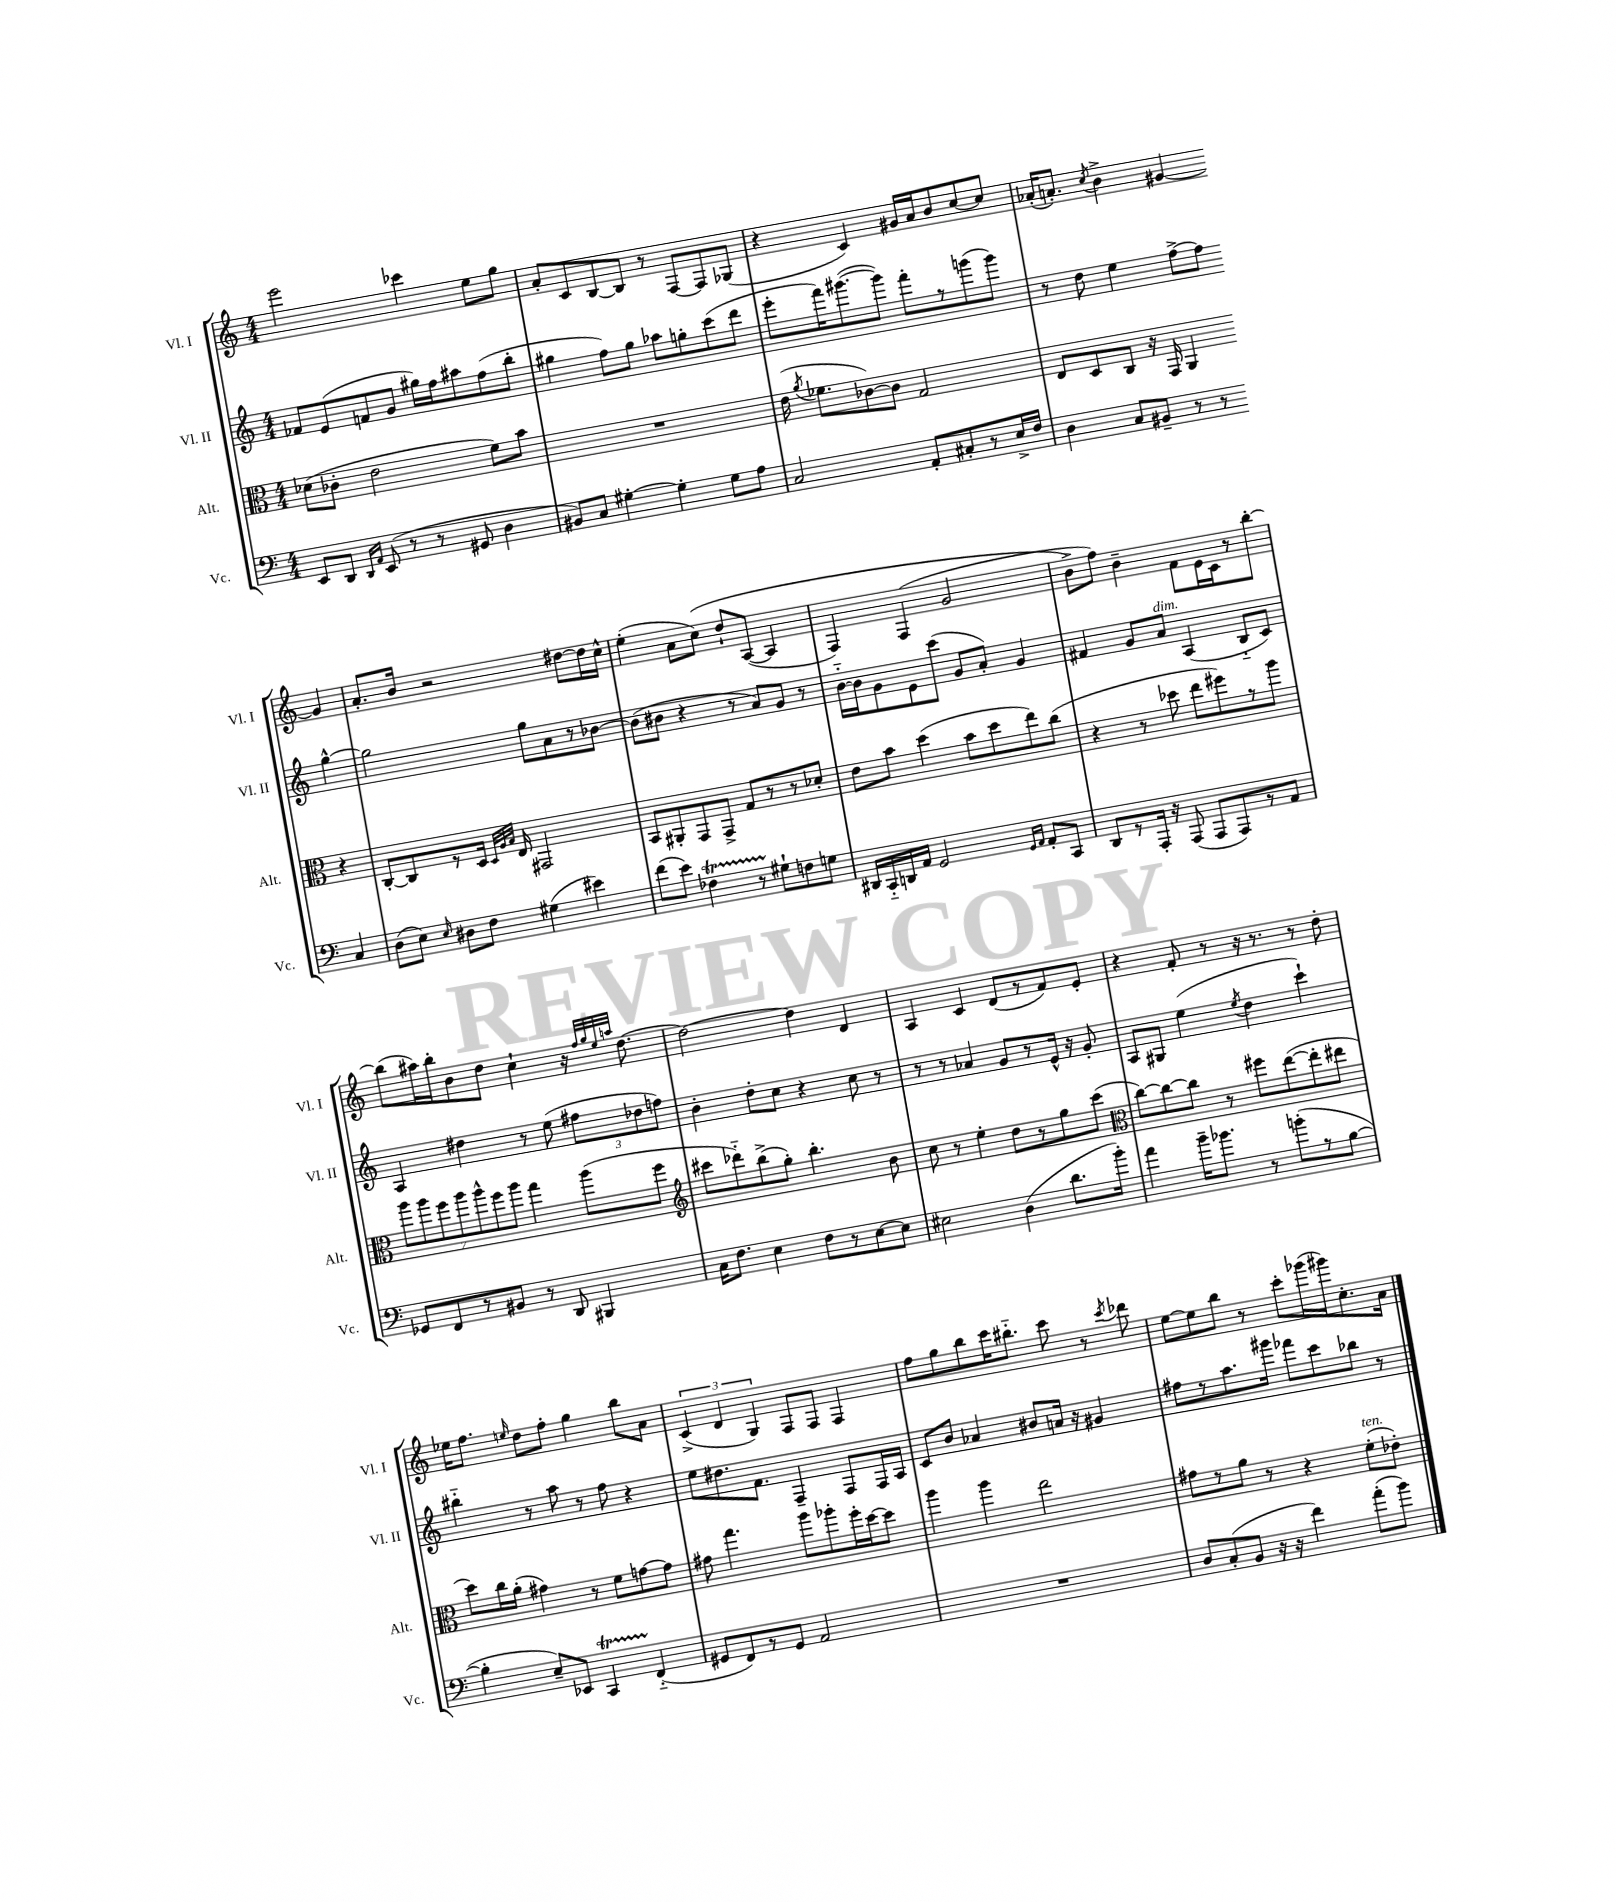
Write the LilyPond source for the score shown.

<<
\new StaffGroup <<
\new Staff = "s0" \with { instrumentName = "Vl. I" shortInstrumentName = "Vl. I" } {
    \clef treble \key c \major \numericTimeSignature \time 4/4
    \autoBeamOff e'''2 ces'''4 e''8[ g''8] |
    a'8[-. c'8 b8~ b8] r8 f8[~ f8 ges8]( |
    r4 c'4) gis'16[ a'16 b'8 c''8~ c''8] |
    aes'16[-.( a'8.]-.) \acciaccatura { c''8 } b'4-> gis'4~ gis'4 |
    a'8.[-. b'16] r2 dis''8[~ dis''16 c''16]-^ |
    e''4-.( a'8[ c''8])\( d''8[-! a8]~( a4 |
    f4) f4( g'2 |
    b'8[->\) f''8]) b'4-- f'8[ e'16 c'16 r8 b''8]~-. |
    b''8[( ais''16) b''16-. b'8 d''8] c''4-! r16 \grace { f''32[ g''32 e''32 a''32] } d''8.~ |
    d''2~ d''4 d'4 |
    a4 c'4 d'8[( r8 f'8) e'8]-. |
    r4 f'8-. r8 r16 r8. r8 d''8-. |
    ees''16[ f''8.] \grace { e''16 } d''8[ f''8]-. g''4 b''8[ a'8] |
    \tuplet 3/2 { c'4->( d'4 g4) } f8[ f8] f4 |
    f''8[ g''8 b''8 c'''16 bis''8.]-_ c'''8 r8 \acciaccatura { c'''8 } des'''8 |
    e''8[~ e''8 b''8] r8 c'''8[-. ges'''16( gis'''16) c''8.-. a'16] \bar "|." |
}
\new Staff = "s1" \with { instrumentName = "Vl. II" shortInstrumentName = "Vl. II" } {
    \clef treble \key c \major \numericTimeSignature \time 4/4
    \autoBeamOff fes'8[ e'8( f'8 g'8] gis''16[) f''16 ais''8 f''8( b''8]-. |
    gis''4 f''8[) gis''8] aes''8[ g''8-. c'''8( d'''8] |
    e'''8[-. f'''16) gis'''8.~( gis'''8]) f'''8[-. r8 g'''8( g'''8]) |
    r8 d''8 e''4 f''8[~-> f''8] g''4~-^ |
    g''2 g''8[ a'8 r8 bes'8]~ |
    bes'8[( bis'8] r4 r8 a'8[) g'8] r8 |
    b'16[~-_ b'16 g'8 e'8 c'''8]( g'8[ a'8]-.) g'4 |
    fis'4 g'8[ a'8]^\markup { \italic "dim." } a4( b8[-_ c'8]) |
    a4 dis''4 r8 e''8( \tuplet 3/2 { fis''8[ des''8 f''8]) } |
    b'4-. d''8[-. c''8] r4 c''8 r8 |
    r8 r8 aes'4 g'8[ r8 e'16]-^ r16 g'8-. |
    a8[ gis8] e''4( \acciaccatura { e''8 } d''4 c'''4-!) |
    bis''4-_ r8 a''8 r8 f''8 r4 |
    e''8[ dis''8. f'8.] f4-- f8[ f16 a16] |
    c'8[ b'8] aes'4 bis'8[ a'16] r16 gis'4 |
    fis''8[ r8 a''8. gis'''16] fes'''8[ c'''8 bes''8] r8 \bar "|." |
}
\new Staff = "s2" \with { instrumentName = "Alt." shortInstrumentName = "Alt." } {
    \clef alto \key c \major \numericTimeSignature \time 4/4
    \autoBeamOff des'8[( ces'8]-. e'2 f'8[) b'8] |
    R1 |
    e'16( \acciaccatura { a'8 } fes'8.[ ces'8~) ces'8] g2 |
    e8[ d8 c8] r16 g,16 a,4 r4 |
    c8[~-. c8 r8 d16] \grace { d32[ a32 b32] } e16 gis,2 |
    b,8[ ais,8-. g,8 g,8]-> g8[ r8 r8 des'8]-. |
    e'8[ b'8] d''4( b'8[ d''8 e''8) c''8]( |
    r4 r8 des''8 e''8[ fis''8) r8 a''8] |
    \tuplet 7/4 { a''8[ a''8 f''8 a''8 a''8-^ f''8 a''8] } g''4 a''8[( f''8] |
    \clef treble cis'''8[ des'''8-_) b''8->( g''8]-.) b''4.-. b'8 |
    c''8 r8 e''4-. d''8[ r8 g''8 c'''8]( |
    \clef alto c''8[~) c''8~ c''8] r8 fis''8[ e''8~( e''8-. eis''8] |
    d''8[) c''16 a'16]-.( gis'4) r8 f'8[ g'8~ g'8] |
    gis'8 g''4. a''8[ aes''8-. f''16-. d''16~ d''8] |
    a''4 a''4 e''2 |
    gis'8[ r8 a'8] r8 r4 f'8[-.^\markup { \italic "ten." }( ees'8]-.) \bar "|." |
}
\new Staff = "s3" \with { instrumentName = "Vc." shortInstrumentName = "Vc." } {
    \clef bass \key c \major \numericTimeSignature \time 4/4
    \autoBeamOff e,8[ d,8] \grace { d,16[ a,16] } e,8( r8 r8 gis,8 d4 |
    bis,8[) c8] gis4~-. gis4-. gis8[ a8] |
    c2 a,8[-. cis8-. r8 e16-> f16] |
    d4 c8[ bis,8]-- r8 r8 c4 |
    d8[( e8]) \grace { e16 } dis8[ f8] gis4( eis'4) |
    f'8[( e'8]) fes4\startTrillSpan r8 gis8[-!\stopTrillSpan f8 g8] |
    dis,16[ c,16-_ d,16 a,16] g,2 \grace { g,16[ a,16] } a,8[-. c,8] |
    d,8[ r8 a,,16]-. r16 a,,8( a,,8[ a,,8) r8 a,8] |
    ges,8[ f,8 r8 bis,8] r8 d,8 bis,,4 |
    c16[ f8.] e4 f8[ r8 e8~ e8] |
    eis2 d4( d'8.[ b'16]-.) |
    a'4 b'16[-- bes'8.] r8 b'8[-.( r8 b8]~ |
    b4-. e8[--) ees,8] c,4\startTrillSpan f,4-_\stopTrillSpan( |
    gis,8[ f,8) r8 gis,8] a,2 |
    R1 |
    d8[ c8-.( b,8] r16 r16 f'4) a'8[-.( b'8]) \bar "|." |
}
>>
>>
\layout { \context { \Score \remove "Bar_number_engraver" } }
